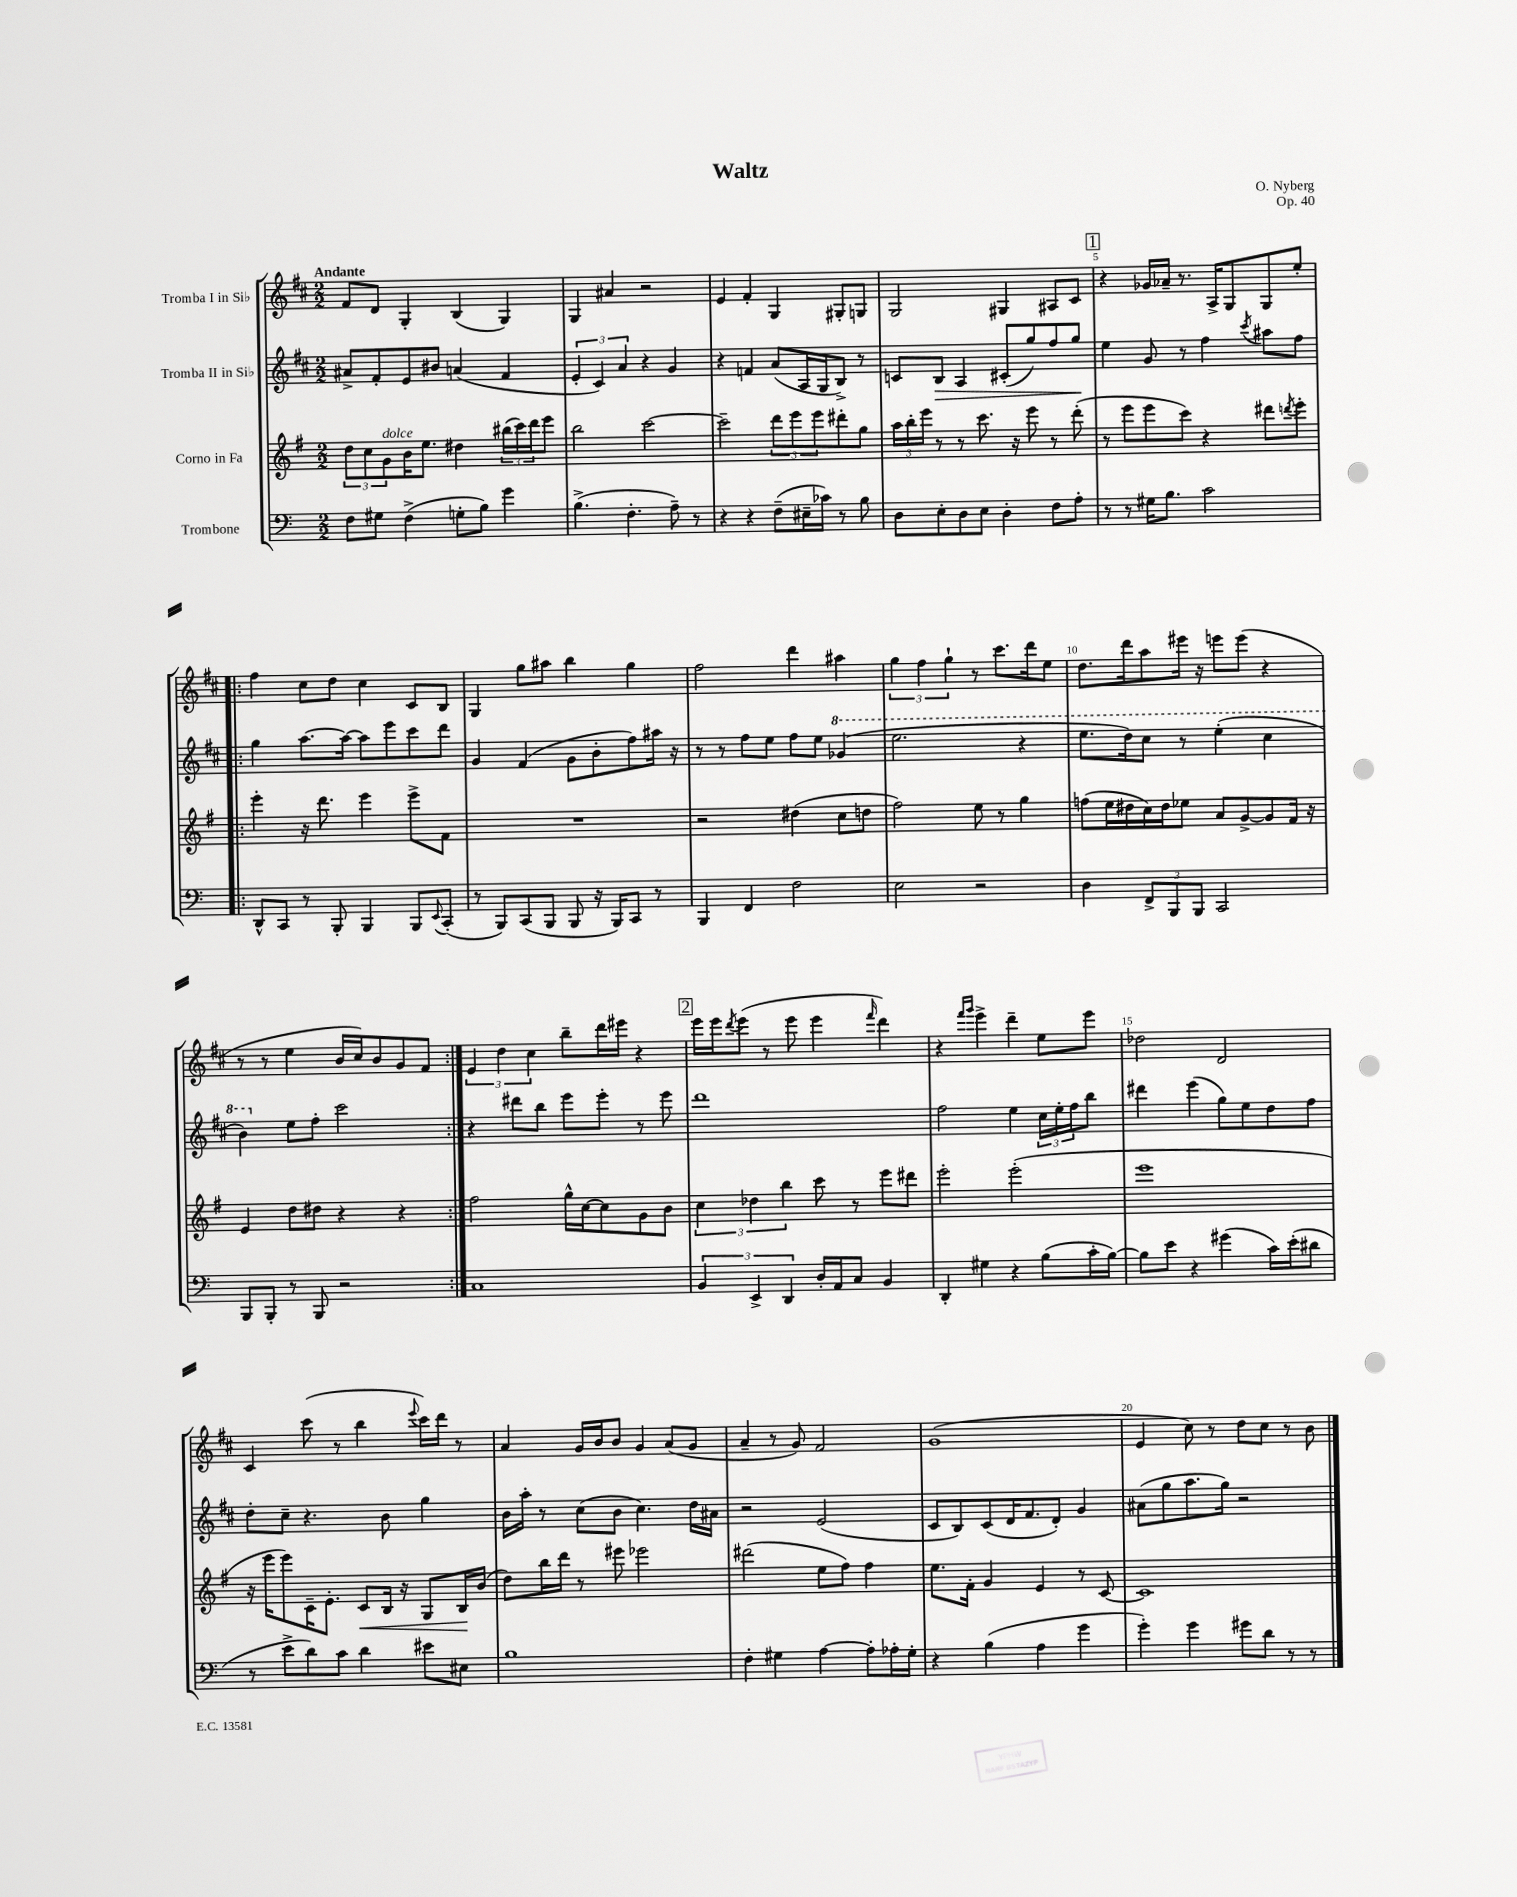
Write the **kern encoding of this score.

**kern	**kern	**dynam	**kern	**dynam	**kern
*part4	*part3	*part3	*part2	*part2	*part1
*staff4	*staff3	*staff3	*staff2	*staff2	*staff1
*I"Trombone	*I"Corno in Fa	*	*I"Tromba II in Si♭	*	*I"Tromba I in Si♭
*clefF4	*clefG2	*	*clefG2	*	*clefG2
*k[]	*k[f#]	*	*k[f#c#]	*	*k[f#c#]
*M2/2	*M2/2	*	*M2/2	*	*M2/2
=1	=1	=1	=1	=1	=1
!	!	!	!	!	!LO:TX:a:B:t=Andante
8F\L	12dd\L	.	8a#X^/L	.	8f#/L
.	12cc\	.	.	.	.
8G#X\J	.	.	8f#'/	.	8d/J
!	!LO:TX:a:i:t=dolce	!	!	!	!
.	12g\	.	.	.	.
(4F^\	16b\K	.	8e/	.	4G'/
.	8.ee\J	.	.	.	.
.	.	.	8b#X/J	.	.
8Gn'\L	4dd#X\	.	(4an/	.	(4B/
8B\J)	.	.	.	.	.
4g\	(24bb#X\LL	.	4f#/	.	4G/)
.	24ccc\)	.	.	.	.
.	24ddd\J	.	.	.	.
.	8eee\J	.	.	.	.
=2	=2	=2	=2	=2	=2
(4.B^\	2bb\	.	6e'/	.	4G/
.	.	.	6c#/)	.	.
.	.	.	.	.	4a#X/
.	.	.	6a/	.	.
4.F'\	.	.	.	.	.
.	[2ccc\	.	4r	.	2r
8A~\)	.	.	4g/	.	.
8r	.	.	.	.	.
=3	=3	=3	=3	=3	=3
4r	2ccc~\]	.	4r	.	4e/
4r	.	.	4fn/	.	4f#'/
(8F~\L	12ddd\L	.	(8a/L	.	4G/
.	12eee\	.	.	.	.
16E#X~\L	.	.	16A/L	.	.
.	12eee\	.	.	.	.
16c-X\JJ)	.	.	16G/J	.	.
8r	8ddd#X'\	.	8B^/J)	.	8G#X'/L
8B\	8gg\J	.	8r	.	8Gn/J
=4	=4	=4	=4	=4	=4
8D\L	24aa\LL	.	8cn/L	.	2G/
.	24bb'\	.	.	.	.
.	24eee\JJ	.	.	.	.
!	!	!	!	!LO:HP:b	!
8E'\	8r	.	8B/J	>	.
8D\	8r	.	4A/	.	.
8E\J	8.ccc\	.	.	.	.
4D'\	.	.	(8c#X'/L	.	4G#X/
.	16r	.	.	.	.
.	8eee\	.	8gg/)	.	.
8F\L	8r	.	8ff#/	.	8A#X/L
8A'\J	(8ddd'\	.	8gg/J	.	8c#/J
.	.	.	.	]	.
!!LO:REH:place=s1:t=1
=5	=5	=5	=5	=5	=5
8r	8r	.	4ee\	.	4r
8r	8eee\L	.	.	.	.
16G#X\KL	8eee\	.	8g/	.	16g-X/LL
8.B\J	.	.	.	.	16a-X~/JJ
.	8ccc\J)	.	8r	.	8.r
2c\	4r	.	4ff#\	.	.
.	.	.	.	.	16A^/KL
.	.	.	.	.	8G/
.	.	.	8qccc#/	.	.
.	8ddd#X\L	.	8aa#X\L	.	8G/
.	8qdddn/	.	.	.	.
.	8eee'\J	.	8ff#\J	.	8ee'/J
!!LO:LB:g=z
=6!|:	=6!|:	=6!|:	=6!|:	=6!|:	=6!|:
8DD^^/L	4eee'\	.	4gg\	.	4ff#\
8CC/J	.	.	.	.	.
8r	16r	.	[8.aa\L	.	8cc#\L
.	8.ddd\	.	.	.	.
8BBB'/	.	.	.	.	8dd\J
.	.	.	16aa\Jk_	.	.
4BBB/	4eee\	.	8aa\L]	.	4cc#\
.	.	.	8eee\	.	.
8BBB/L	8eee^\L	.	8ccc#\	.	8c#/L
8qqEE/	.	.	.	.	.
(8CC'/J	8f#\J	.	8ddd\J	.	8B/J
=7	=7	=7	=7	=7	=7
8r	1r	.	4g/	.	4G/
8BBB/L)	.	.	.	.	.
(8CC/	.	.	(4f#/	.	8gg\L
8BBB/J	.	.	.	.	8aa#X\J
8BBB/	.	.	8g\L	.	4bb\
16r	.	.	8b'\	.	.
16BBB/KL)	.	.	.	.	.
8CC/J	.	.	8ff#\)	.	4gg\
8r	.	.	16aa#X\Jk	.	.
.	.	.	16r	.	.
=8	=8	=8	=8	=8	=8
4BBB/	2r	.	8r	.	2ff#\
.	.	.	8r	.	.
4FF/	.	.	8ff#\L	.	.
.	.	.	8ee\J	.	.
2F\	(4dd#X\	.	8ff#\L	.	4ddd\
.	.	.	8ee\J	.	.
*	*	*	*8va	*	*
.	8cc\L	.	(4gg-X/	.	4aa#X\
.	8ddn\J	.	.	.	.
=9	=9	=9	=9	=9	=9
2E\	2ff#\)	.	2.eee\	.	6gg\
.	.	.	.	.	6ff#\
.	.	.	.	.	6gg`\
2r	8ee\	.	.	.	8r
.	8r	.	.	.	8.ccc#\L
.	4gg\	.	4r	.	.
.	.	.	.	.	16ddd\k
.	.	.	.	.	8ee\J
=10	=10	=10	=10	=10	=10
4D\	(8ffn\L	.	8.eee\L	.	8.dd\L
.	16ee\L	.	.	.	.
.	16dd#X\	.	16ddd\k)	.	16ddd\k
12FF^/L	16cc\)	.	8ccc#\J	.	8aa\
.	16dd#\J	.	.	.	.
12BBB/	.	.	.	.	.
.	8ee-X\J	.	8r	.	16eee#X\Jk
12BBB/J	.	.	.	.	.
.	.	.	.	.	16r
2CC/	8a/L	.	(4eee'\	.	8eeen\L
.	[8g^/	.	.	.	(8eee\J
.	8g/]	.	4ccc#\	.	4r
.	16f#/Jk	.	.	.	.
.	16r	.	.	.	.
!!LO:LB:g=z
=11	=11	=11	=11	=11	=11
8BBB/L	4e/	.	4bb\)	.	8r
8BBB'/J	.	.	.	.	8r
*	*	*	*X8va	*	*
8r	8dd\L	.	8ee\L	.	4ee\
8BBB/	8dd#X\J	.	8ff#'\J	.	.
2r	4r	.	2ccc#\	.	16b/LL
.	.	.	.	.	16cc#/J)
.	.	.	.	.	8b/
.	4r	.	.	.	8g/
.	.	.	.	.	8f#/J
=12:|!	=12:|!	=12:|!	=12:|!	=12:|!	=12:|!
1C	2ff#\	.	4r	.	6e/
.	.	.	.	.	6dd\
.	.	.	8ddd#X\L	.	.
.	.	.	.	.	6cc#\
.	.	.	8bb\J	.	.
.	16gg^^\LL	.	8eee\L	.	8bb~\L
.	[16cc\J	.	.	.	.
.	8cc\]	.	8eee'\J	.	16ddd\L
.	.	.	.	.	16eee#X\JJ
.	8g\	.	8r	.	4r
.	8b\J	.	8eee\	.	.
!!LO:REH:place=s1:t=2
=13	=13	=13	=13	=13	=13
6BB/	6cc\	.	1ddd	.	16eee\LL
.	.	.	.	.	16eee\J
.	.	.	.	.	8qddd/
.	.	.	.	.	(8eee\J
6EE^/	6dd-X\	.	.	.	.
.	.	.	.	.	8r
6DD/	6bb\	.	.	.	.
.	.	.	.	.	8eee\
16D'/LL	8ccc\	.	.	.	4eee\
16AA/J	.	.	.	.	.
8C/J	8r	.	.	.	.
.	.	.	.	.	16qqfff#/
4BB/	8eee\L	.	.	.	4ddd\)
.	8ddd#X\J	.	.	.	.
=14	=14	=14	=14	=14	=14
4DD'/	2eee'\	.	2ff#\	.	4r
.	.	.	.	.	16qqfff#/LL
.	.	.	.	.	16qqggg/JJ
4G#X\	.	.	.	.	4eee^\
4r	(2eee'\	.	4ee\	.	4ddd~\
(8B\L	.	.	24cc#\LL	.	8ee\L
.	.	.	24ee'\	.	.
.	.	.	24ff#\J	.	.
16c'\L	.	.	8bb\J	.	8eee\J
[16B\JJ)	.	.	.	.	.
=15	=15	=15	=15	=15	=15
8B\L]	1eee	.	4ddd#X\	.	2dd-X\
8e\J	.	.	.	.	.
4r	.	.	(4eee\	.	.
(4g#X\	.	.	8gg\L)	.	2d/
.	.	.	8ee\	.	.
16c\LL)	.	.	8dd\	.	.
(16e'\J	.	.	.	.	.
8d#X\J	.	.	8ff#\J	.	.
!!LO:LB:g=z
=16	=16	=16	=16	=16	=16
8r	16r	.	8dd'\L	.	4c#/
.	16eee\KL	.	.	.	.
8e^\L	8eee\)	.	8cc#~\J	.	.
8d\)	16c~\K	.	4.r	.	(8ccc#\
.	8.e'\J	.	.	.	.
8c\J	.	.	.	.	8r
!	!	!LO:HP:b	!	!	!
4d\	8c/L	<	.	.	4bb\
.	16B/Jk	.	8b\	.	.
.	16r	.	.	.	.
.	.	.	.	.	8qqeee/
8e#X\L	8G/L	.	4gg\	.	16ccc#\LL)
.	.	.	.	.	16ddd\JJ
8E#X\J	16B/L	.	.	.	8r
.	(16b/JJ	[	.	.	.
=17	=17	=17	=17	=17	=17
1B	8dd\L)	.	16b\LL	.	4a/
.	.	.	16aa'\JJ	.	.
.	16bb\L	.	8r	.	.
.	16ddd\JJ	.	.	.	.
.	8r	.	(8cc#\L	.	16g/LL
.	.	.	.	.	16b/J
.	8eee#X\	.	8b\J	.	8b/J
.	2eee-X\	.	4.cc#\)	.	4g/
.	.	.	.	.	(8a/L
.	.	.	16dd\LL	.	8g/J
.	.	.	16a#X\JJ	.	.
=18	=18	=18	=18	=18	=18
4F'\	(2ddd#X\	.	2r	.	4a~/
4G#X\	.	.	.	.	8r
.	.	.	.	.	8g/)
[4A\	8ee\L	.	(2e/	.	2f#/
.	8ff#\J)	.	.	.	.
8A'\L]	4ff#\	.	.	.	.
16A-X'\L	.	.	.	.	.
16G#'\JJ	.	.	.	.	.
=19	=19	=19	=19	=19	=19
4r	8.ee\L	.	8c#/L	.	(1g
.	.	.	8B/)	.	.
.	16f#'\Jk	.	.	.	.
(4B\	4g/	.	(8c#/	.	.
.	.	.	16d/K	.	.
.	.	.	8.f#/	.	.
4A\	4e/	.	.	.	.
.	.	.	8d'/J)	.	.
4g\	8r	.	4g/	.	.
.	[8c/	.	.	.	.
=20	=20	=20	=20	=20	=20
4g'\)	1c]	.	(8a#X\L	.	4e/
.	.	.	8gg\	.	.
4g\	.	.	8.aa\	.	8cc#\)
.	.	.	.	.	8r
.	.	.	16gg\Jk)	.	.
8g#X\L	.	.	2r	.	8dd\L
8d\J	.	.	.	.	8cc#\J
8r	.	.	.	.	8r
8r	.	.	.	.	8b\
==	==	==	==	==	==
*-	*-	*-	*-	*-	*-
